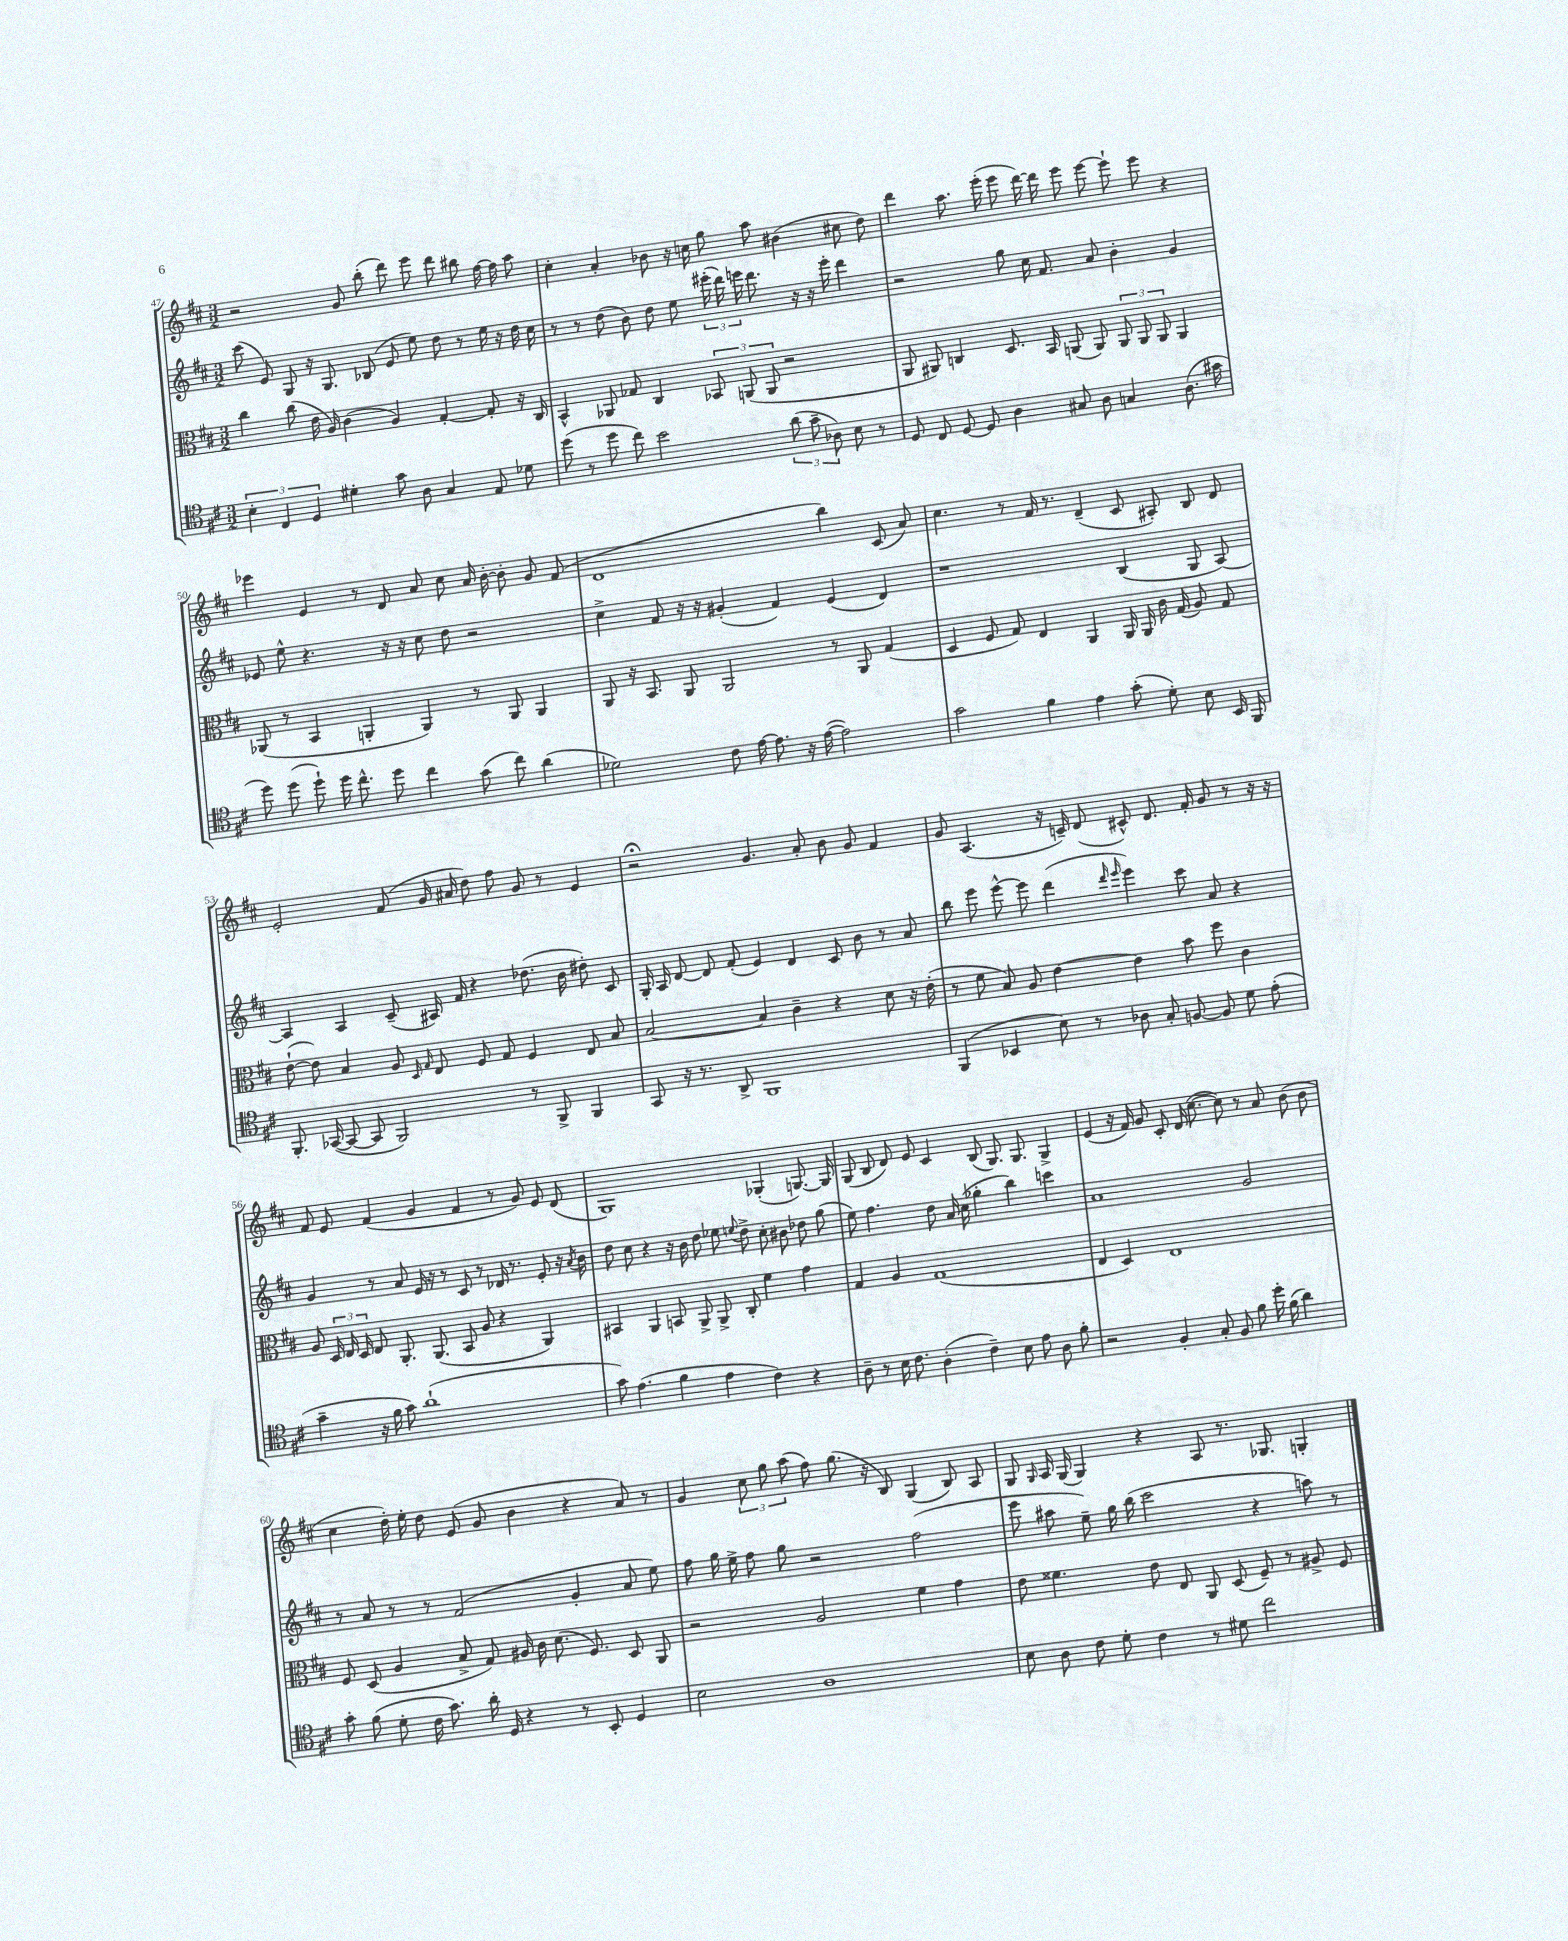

**kern	**kern	**kern	**kern
*staff4	*staff3	*staff2	*staff1
*clefC4	*clefC3	*clefG2	*clefG2
*k[f#c#]	*k[f#c#]	*k[f#c#]	*k[f#c#]
*M3/2	*M3/2	*M3/2	*M3/2
6B'	4cc#	(8ccc#	2r
.	.	8e)	.
6C#	.	.	.
.	(8cc#	8G	.
6D	.	.	.
.	16e	16r	.
.	16A)	8.G	.
4d#'	(4c#	.	8g
.	.	(8B-	(8bb'
8g	4A)	8e	8ddd)
8A	.	8ee)	8eee
4G	[4G'	8dd	8ddd
.	.	8r	8bb#
8E	8G']	16ee	[16ff#
.	.	16r	16ff#]
8d-	16r	16dd	8aa
.	16C#	16cc#	.
=	=	=	=
(8dd	4BB^^	8r	4cc#'
8r	.	8r	.
8dd	8AA-	(8dd	4a'
8cc#)	8G-	8b)	.
2b	4C#	8dd	8b-
.	.	8ee	16r
.	.	.	16cc
.	12BB-	(24eee#'	8gg
.	.	24ddd)	.
.	(12AA	24eee	.
.	.	8.ddd	8aa
.	12AA	.	.
(12a	2r	.	(4b#
.	.	16r	.
12g~	.	.	.
.	.	16r	.
12A-)	.	.	.
.	.	16eee'	.
8B	.	4ddd	8cc#
8r	.	.	8dd)
=	=	=	=
8D	8AA	2r	4ddd
8C#	8AA#)	.	.
[8D	4C	.	8.aa
8D]	.	.	.
.	.	.	(16eee'
4A	8.D	8gg	8eee
.	.	16cc#	[16ddd)
.	16BB	8.f#	16ddd]
8G#	(8AA	.	8eee
8A	8AA)	8a	[8eee
4G	12AA	4b'	8eee`]
.	12AA	.	.
.	.	.	8eee
.	12AA	.	.
(8.A	4AA	4g	4r
16g#	.	.	.
=	=	=	=
8dd)	(8AA-	8e-	4eee-
(8dd	8r	8ee^^	.
8dd`)	4BB	4.r	4e
16dd	.	.	.
8.cc#^^	.	.	.
.	4AA'	.	8r
8dd	.	16r	8d
.	.	16r	.
4cc#	4AA)	8cc#	8a
.	.	8dd	8cc#
(8g	8r	2r	16a
.	.	.	[16b'
8cc#)	8AA	.	8b']
(4a	4AA	.	8g
.	.	.	(8f#
=	=	=	=
2d-)	8AA	4cc#^	1d
.	16r	.	.
.	8.BB	.	.
.	.	8f#	.
.	8AA	16r	.
.	.	16r	.
8c#	2AA	(4g#'	.
[16e	.	.	.
8.e]	.	.	.
.	.	4f#)	.
16r	.	.	.
([16e	.	.	.
2e])	8r	(4e	4bb)
.	8AA	.	.
.	(4G	4d)	(8c#
.	.	.	8a)
=	=	=	=
2g	4D	1r	4.cc#
.	8F#	.	.
.	8G)	.	8r
4f#	4E	.	16f#
.	.	.	8.r
4e	4AA	.	(4d~
(8g'	16AA	(4B	8c#
.	16AA	.	.
8d')	16c#	.	8A#')
.	(16G	.	.
8B	8A)	8G	8B
16BB	8G	[8A)	8d
16FF#	.	.	.
=	=	=	=
8.FF#'	([8e`	4A]	2e'
.	8e])	.	.
([16GG-	.	.	.
8GG-_	4B	4A	.
8GG-]	.	.	.
2FF#)	8A	(8c#~	(8f#
.	16qqD	.	.
.	16qqG	.	.
.	8E	16A#)	16g
.	.	16f#	16a#
.	8F#	4r	8dd)
.	8G	.	8ff#
8r	4F#	(8.dd-	8g
8FF#^	.	.	8r
.	.	16b	.
4FF#	8E	8dd#')	4e
.	8B	8c#	.
=	=	=	=
8GG	[2B	16G'	2r;
.	.	16A	.
16r	.	[8d	.
8.r	.	.	.
.	.	8d]	.
8AA^	.	(8f#'	.
1FF#	4B]	4e)	4.g
.	4c#~	4d	.
.	.	.	8a'
.	4r	8c#	8b
.	.	8b	8g
.	8d	8r	4f#
.	16r	8a	.
.	(16e'	.	.
=	=	=	=
(4FF#	8r	8bb	8g
.	8f#	8eee	(4.A
4BB-	8B)	[8eee^^	.
.	8A	8eee]	.
8B)	[4e	(4ddd	16r
.	.	.	16c~)
8r	.	.	(8d
.	.	16qqddd	.
.	.	16qqeee	.
8A-	4e]	4eee)	8c#^^)
8G'	.	.	8.d
[8F	8b	8ccc#	.
.	.	.	16f#'
8F]	8ff#	8a	8g
8d	4c#	4r	8r
(8e'	.	.	16r
.	.	.	16r
=	=	=	=
4g~	8A	4g	8f#
.	24D	.	8e
.	24E	.	.
.	24D	.	.
16r	8E	8r	(4f#
16f#	.	.	.
8g)	8.AA'	8a	.
(1a`	.	16e	4g
.	(8.AA	16r	.
.	.	8r	.
.	8BB	8c#	4f#
.	8A	8r	.
.	4r	16d-	8r
.	.	8.r	.
.	.	.	8g)
.	4AA)	8e'	8e
.	.	16r	(8d
.	.	8qa	.
.	.	16b	.
=	=	=	=
8g)	4BB#	8dd	1G)
(4.e	.	8cc#	.
.	4AA	4r	.
4f#	8BB	16r	.
.	.	16b	.
.	8AA^	8dd	.
4e	8AA^	8ee-	.
.	.	8qqee	.
.	8C#'	8dd^	.
4c#)	4f#	8cc#'	(4G-'
.	.	8b#	.
4r	4g	8dd-	[8.G)
.	.	(8gg	.
.	.	.	16G]
=	=	=	=
8A~	4G	8ee)	(8G
8r	.	4.ff#	8B
16B	4A	.	8d)
8.c#	.	.	.
.	.	.	8e
(4A'	(1G	8dd	4c#
.	.	16a	.
.	.	(16cc#	.
4c#~)	.	4gg-'	(8B
.	.	.	8.G)
8B	.	4bb)	.
.	.	.	8.G
8e	.	.	.
8A	.	4ccc	4G^
8f#'	.	.	.
=	=	=	=
2r	4E	1a	(4e
.	4D)	.	16r
.	.	.	16f#)
.	.	.	8g
4F#'	1E	.	8c#'
.	.	.	(16d
.	.	.	[8.cc#
8G'	.	.	.
8F#	.	.	8cc#])
8f#	.	2g	8r
16dd'	.	.	8a
(16f#	.	.	.
4a)	.	.	(8b
.	.	.	8b
=	=	=	=
8g'	8F#	8r	4cc#
(8f#	(8D	8a	.
8d'	4A	8r	16dd')
.	.	.	16ee'
16c#	.	8r	8dd
8.g)	.	.	.
.	8B^	(2f#	(8e
16a'	8G)	.	8g
16D	.	.	.
4r	16A#	.	4b
.	16c#	.	.
.	(8.d	.	.
8r	.	4g'	4r
.	8.F#)	.	.
8BB'	.	.	.
4D	8D	8a	8a)
.	8AA	8ee)	8r
=	=	=	=
2B	2r	8ff#	4g
.	.	16gg	.
.	.	16ee^	.
.	.	8ff#	12cc#
.	.	.	12gg
.	.	8gg	.
.	.	.	(12aa
1A	2A	2r	8ff#)
.	.	.	(8.gg
.	.	.	16r
.	.	.	8B)
.	4f#	(2ff#	(4G
.	4g	.	8B)
.	.	.	8A
=	=	=	=
8B	8e	8eee	8G
.	.	.	16qqG
8A	4.f##	8aa#	16A
.	.	.	(16G
8c#	.	8ee~)	4G)
8d'	.	16gg	.
.	.	(16bb	.
4c#	8e	2ccc#	4r
.	8E	.	.
8r	8AA	.	8A
8d#	(8D	.	8.r
2cc#	8F#~)	4r	.
.	.	.	8.G-
.	8r	.	.
.	8A#^	8aa)	4G'
.	8F#	8r	.
==	==	==	==
*-	*-	*-	*-
